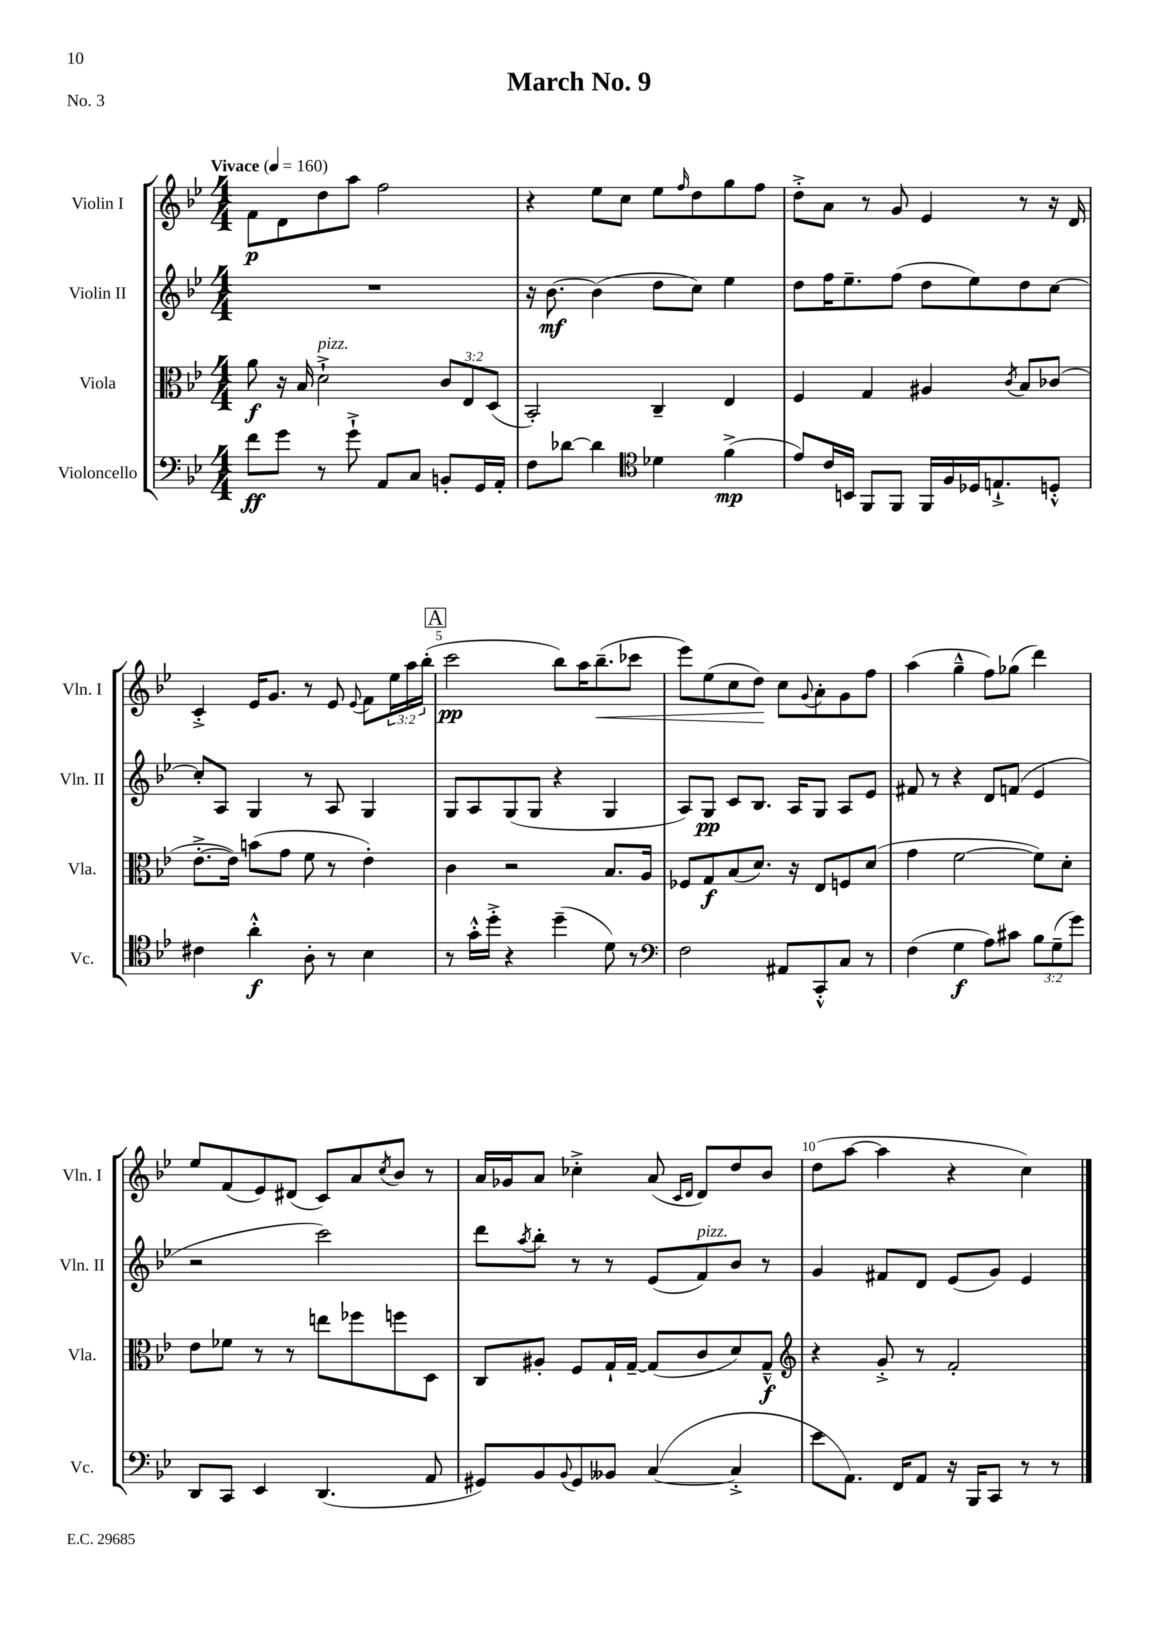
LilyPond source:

\header { title = "March No. 9" piece = "No. 3" }
<<
\new StaffGroup <<
\new Staff = "s0" \with { instrumentName = "Violin I" shortInstrumentName = "Vln. I" } {
    \clef treble \key bes \major \numericTimeSignature \time 4/4 \override Staff.TupletNumber.text = #tuplet-number::calc-fraction-text \tempo "Vivace" 4 = 160
    f'8\p d'8 d''8 a''8 f''2 |
    r4 ees''8 c''8 ees''8 \grace { f''16 } d''8 g''8 f''8 |
    d''8-.-> a'8 r8 g'8 ees'4 r8 r16 d'16 |
    c'4-.-> ees'16 g'8. r8 ees'8 \appoggiatura { ees'8 } f'8 \tuplet 3/2 { ees''16 a''16 bes''16-.( } |
    \mark \markup { \box "A" } c'''2\pp bes''8) a''16 bes''8.--\<( ces'''8 |
    ees'''8) ees''8( c''8 d''8\!) c''8 \appoggiatura { g'8 } a'8-. g'8 f''8 |
    a''4( g''4---^ f''8) ges''8( d'''4) |
    ees''8 f'8( ees'8) dis'8( c'8) a'8 \acciaccatura { c''8 } bes'8 r8 |
    a'16 ges'16 a'8 ces''4-.-> a'8( \grace { c'16 d'16 } d'8) d''8 bes'8 |
    d''8( a''8~ a''4 r4 c''4) \bar "|." |
}
\new Staff = "s1" \with { instrumentName = "Violin II" shortInstrumentName = "Vln. II" } {
    \clef treble \key bes \major \numericTimeSignature \time 4/4
    R1 |
    r16 bes'8.~\mf bes'4( d''8 c''8) ees''4 |
    d''8 f''16 ees''8.-- f''8( d''8 ees''8) d''8 c''8~ |
    c''8-. a8 g4 r8 a8 g4 |
    \mark \markup { \box "A" } g8 a8 g8( g8 r4 g4 |
    a8) g8\pp c'8 bes8. a16 g8 a8 ees'8 |
    fis'8 r8 r4 d'8 f'8( ees'4 |
    r2 c'''2) |
    d'''8 \acciaccatura { a''8 } bes''8-. r8 r8 ees'8( f'8^\markup { \italic "pizz." }) bes'8 r8 |
    g'4 fis'8 d'8 ees'8( g'8) ees'4 \bar "|." |
}
\new Staff = "s2" \with { instrumentName = "Viola" shortInstrumentName = "Vla." } {
    \clef alto \key bes \major \numericTimeSignature \time 4/4 \override Staff.TupletNumber.text = #tuplet-number::calc-fraction-text
    a'8\f r16 bes16 d'2-!->^\markup { \italic "pizz." } \tuplet 3/2 { c'8 ees8 d8( } |
    bes,2-.) c4-- ees4 |
    f4 g4 ais4 \acciaccatura { c'8 } bes8 ces'8( |
    ees'8.~-.-> ees'16) b'8( g'8 f'8 r8 ees'4-.) |
    \mark \markup { \box "A" } c'4 r2 bes8. a16 |
    fes8 g8\f bes8( d'8.) r16 ees8 f8 d'8( |
    g'4 f'2~ f'8) d'8-. |
    ees'8 fes'8 r8 r8 e''8 fes''8 f''8 d8 |
    c8 ais8-. f8 g16-! g16~-- g8( c'8 d'8) g8---^\f |
    \clef treble r4 g'8-.-> r8 f'2-. \bar "|." |
}
\new Staff = "s3" \with { instrumentName = "Violoncello" shortInstrumentName = "Vc." } {
    \clef bass \key bes \major \numericTimeSignature \time 4/4 \override Staff.TupletNumber.text = #tuplet-number::calc-fraction-text
    f'8\ff g'8 r8 g'8-!-> a,8 c8 b,8-. g,16 a,16-. |
    f8 des'8~ des'4 \clef tenor des'4 f'4->\mp( |
    ees'8) c'16 b,16 f,8 f,8 f,16 f16 des16 e8.-!-> d8-.-^ |
    cis'4 a'4-.-^\f a8-. r8 bes4 |
    \mark \markup { \box "A" } r8 g'16-.-^ d''16-.-> r4 d''4--( d'8) r8 |
    \clef bass f2 ais,8 c,8-.-^ c8 r8 |
    f4( g4\f a8) cis'8 \tuplet 3/2 { bes8 g8--( g'8) } |
    d,8 c,8 ees,4 d,4.( a,8 |
    gis,8) bes,8 \appoggiatura { bes,8 } gis,8 beses,8 c4~( c4-.-> |
    ees'8 a,8.) f,16 a,8 r16 bes,,16 c,8 r8 r8 \bar "|." |
}
>>
>>
\layout { \context { \Score \override BarNumber.break-visibility = ##(#f #t #t) barNumberVisibility = #(every-nth-bar-number-visible 5) } }
